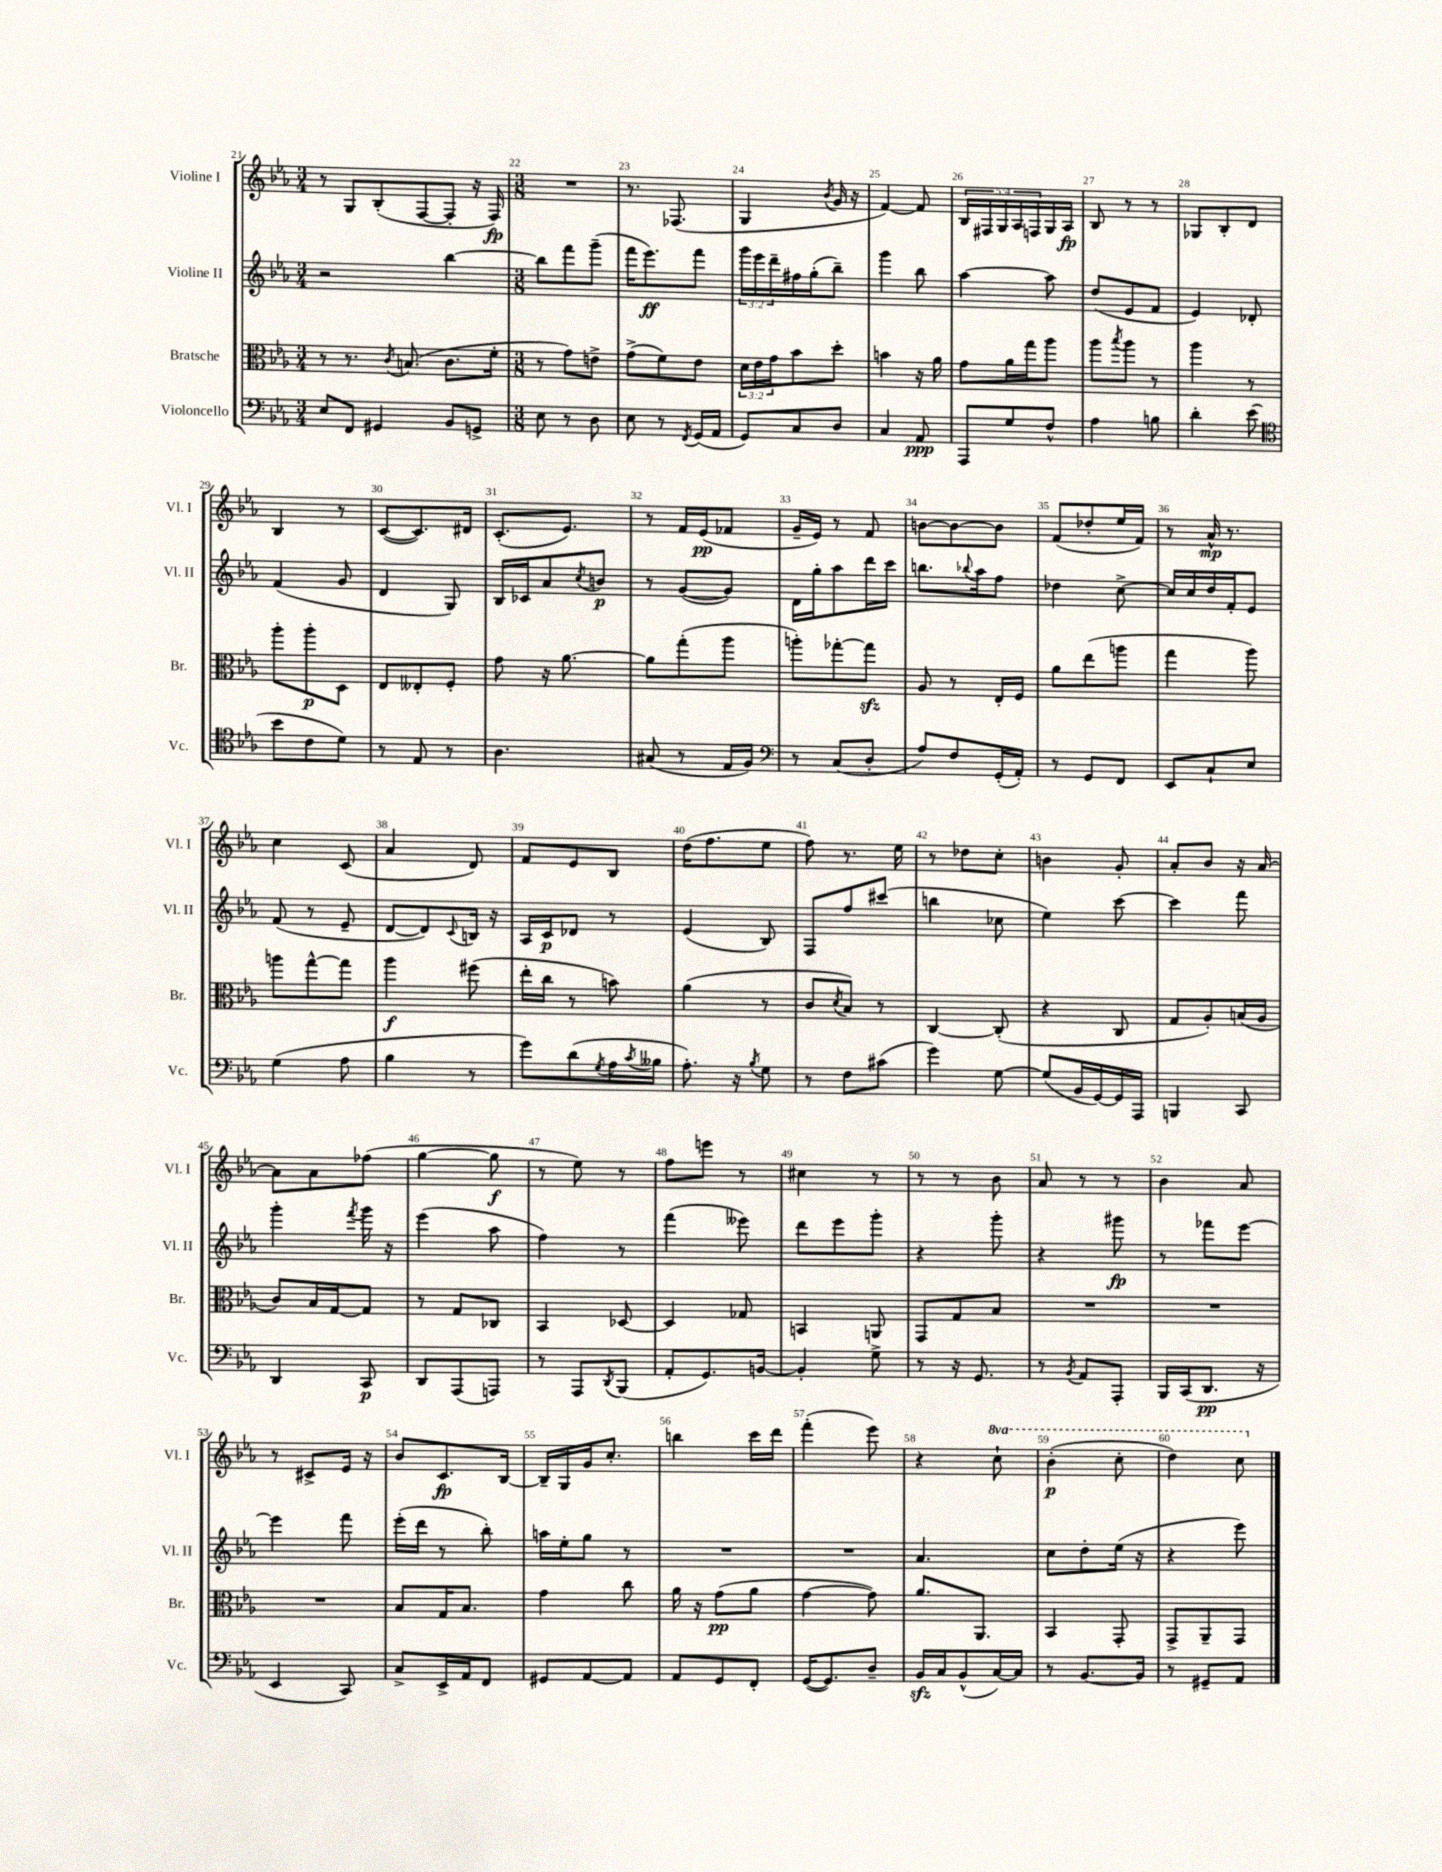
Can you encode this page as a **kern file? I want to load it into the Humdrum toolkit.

**kern	**kern	**kern	**kern
*staff4	*staff3	*staff2	*staff1
*clefF4	*clefC3	*clefG2	*clefG2
*k[b-e-a-]	*k[b-e-a-]	*k[b-e-a-]	*k[b-e-a-]
*M3/4	*M3/4	*M3/4	*M3/4
8E-/L	8r	2r	8r
8FF/J	8.r	.	8G/L
4GG#/	.	.	(8B-'/
.	8qc/	.	.
.	(8.B/	.	.
.	.	.	[8F/
8BB-/L	8.c\L	[4bb-\	8F'/]J
8GG^/J	.	.	16r
.	16f'\Jk	.	16F/)
=	=	=	=
*M3/8	*M3/8	*M3/8	*M3/8
8E-\	8r	8bb-\]L	4.r
8r	8g\L)	8fff\	.
8D\	8e^\J	(8ggg~\J	.
=	=	=	=
8E-\	(8g^\L	16fff\LK	8.r
.	.	8.eee-\)	.
8r	8f\)	.	.
.	.	.	(8.F-/
8qFF/	.	.	.
(16GG/LL	8e-\J	8fff\J	.
16AA-/JJ	.	.	.
=	=	=	=
8GG/L)	24d\LL	24ggg\LL	4G/
.	24e-\	24eee-\	.
.	24g\J	24ddd~\	.
8C/	8b-\	16ff#\	.
.	.	(16gg'\J	.
.	.	.	8qb-/
8D/J	8dd'\J	8bb-~\J)	16g/
.	.	.	16r
=	=	=	=
4C/	4b\	4ggg\	[4f/)
8AA-/	16r	8bb-\	8f/]
.	16a-\	.	.
=	=	=	=
8AAA-/L	8g\L	[4aa-\	20B-/LL
.	.	.	20F#/
.	.	.	20G/
8G/	16a-\L	.	.
.	.	.	20A-/
.	16gg\J	.	.
.	.	.	20F/
8F^^/J	8aa-\J	8aa-\]	16G/
.	.	.	16A-/JJ
=	=	=	=
4A-\	8aa-\L	(8dd/L	8B-/
.	8qbb-/	.	.
.	8aa-\J	8e-/	8r
8B\	8r	8f/J	8r
=	=	=	=
4d'\	4aa-\	4e-/)	8G-/L
.	.	.	8B-'/
(8e-\	8r	8d-'/	8d/J
=	=	=	=
*clefC4	*	*	*
8b-\L	8aa-'\L	(4f/	4B-/
8c\	8aa-'\	.	.
8d\J)	8D\J	8g/	8r
=	=	=	=
8r	8E-/L	4d/	([8c/L
8E-/	8E--'/	.	8.c/])
8r	8F'/J	8G/)	.
.	.	.	16d#/Jk
=	=	=	=
4.A-\	8g\	16B-/LL	(8.c'/L
.	.	16c-/J	.
.	16r	8a-/	.
.	[8.a-\	.	8.e-/J)
.	.	8qcc/	.
.	.	8b/J	.
=	=	=	=
(8G#/	8a-\]L	8r	8r
8r	(8gg'\	([8g/L	16f/LL
.	.	.	(16e-/J
16E-/LL	8aa-\J	8g/]J)	8f-/J
16F/JJ)	.	.	.
=	=	=	=
*clefF4	*	*	*
8r	8aa'\L)	16d\LL	16g~/LL
.	.	16gg'\J	16e-/JJ)
(8C/L	[8gg-'\	8aa-\	8r
8D'/J	8gg-\]J	16ddd\L	8f/
.	.	16ccc\JJ	.
=	=	=	=
8A-/L)	8A-/	8.bb\L	[8b\L
8F/	8r	.	8b\_
.	.	8qqbb-/	.
.	.	16aa-\k	.
(16GG'/L	16E-'/LL	8ff\J	8b\]J
16AA-'/JJ)	16F/JJ	.	.
=	=	=	=
8r	8a-\L	4dd-\	(8f/L
8GG/L	(8ee-\	.	8dd-'/
8FF/J	8aa\J	[8cc^\	16ee-/L
.	.	.	16f/JJ)
=	=	=	=
8EE-/L	4gg\	16cc/]LL	8r
.	.	16cc/	.
8C`/	.	16dd/	16a-^^/
.	.	16f'/J	8.r
8E-/J	8aa-\)	8e-/J	.
=	=	=	=
(4G\	8aa\L	(8f/	4cc\
.	[8gg^^\	8r	.
8A-\	8gg\]J	8e-~/	(8c/
=	=	=	=
4B-\	4aa-\	[8d/L	4a-/
.	.	8d/])	.
.	.	8qqc/	.
8r	(8ff#\	16B/Jk	8d/)
.	.	16r	.
=	=	=	=
8g\L)	16ee-'\LL	16A-/LL	8f/L
.	16cc\JJ	16c/J	.
(8d\	8r	8d-/J	8e-/
8qG/	.	.	.
16A-\L	8b\)	8r	8B-/J
8qc/	.	.	.
16B--\JJ	.	.	.
=	=	=	=
8.A-'\)	(4a-\	(4e-/	(16dd\LK
.	.	.	8.ff\
16r	.	.	.
8qB-/	.	.	.
8G\	8r	8B-/)	8ee-\J
=	=	=	=
8r	8c/L	8F/L	8ff\)
.	8qd/	.	.
8F\L	8B-/J)	8ff/	8.r
(8c#\J	8r	(8ccc#/J	.
.	.	.	16ee-\
=	=	=	=
4g\)	[4C/	4bb\	8r
.	.	.	8dd-\L
[8G\	(8C'/]	8cc-\	8cc'\J
=	=	=	=
(8G/]L	4r	4ee-\)	4b\
16BB-/L	.	.	.
[16GG/)	.	.	.
16GG/]	8C/	[8ccc\	8g'/
16AAA-/JJ	.	.	.
=	=	=	=
4BBB/	8G/L	4ccc\]	8a-'/L
.	8A-'/)	.	8b-/J
8CC/	(16B/L	8fff\	16r
.	16A-/JJ	.	[16a-/
=	=	=	=
4DD/	8c/L)	4ggg'\	8a-\]L
.	16B-/L	.	8a-\
.	[16G/J	.	.
.	.	8qfff/	.
8CC/	8G/]J	16ggg\	(8ff-\J
.	.	16r	.
=	=	=	=
8DD/L	8r	(4eee-\	[4gg\
(8AAA-/	8G/L	.	.
8AAA/J)	8C-/J	8aa-\	8gg\]
=	=	=	=
8r	4BB-/	4ff\)	8r
8AAA-/L	.	.	8ee-\)
8qDD/	.	.	.
(8BBB-/J	[8D-/	8r	8r
=	=	=	=
8AA-'/L	4D-/]	(4fff\	8ff\L
8.GG/)	.	.	8eee\J
.	8G-/	8eee--\)	8r
[16BB/Jk	.	.	.
=	=	=	=
4BB'/]	4BB/	8ddd\L	4cc#\
.	.	8eee-\	.
8G^\	8AA/	8ggg'\J	8r
=	=	=	=
8r	8GG/L	4r	8r
16r	8G/	.	8r
8.GG/	.	.	.
.	8B-/J	8ggg'\	8b-\
=	=	=	=
8r	4.r	4r	8a-/
8qBB-/	.	.	.
8AA-/L	.	.	8r
8AAA-'/J	.	8ggg#\	8r
=	=	=	=
16BBB-/LL	4.r	8r	4b-\
(16CC/J	.	.	.
8.DD/J	.	8fff-\L	.
.	.	[8eee-\J	8a-/
16r	.	.	.
=	=	=	=
4EE-/	4.r	4eee-\]	8r
.	.	.	8c#^/L
8CC/)	.	8fff\	16e-/Jk
.	.	.	16r
=	=	=	=
8C^/L	8B-/L	(16eee-'\LL	8b-/L
.	.	16ddd\JJ	.
16EE-^/L	16G/K	8r	8.c/
16AA-/J	8.B-/J	.	.
8FF/J	.	8bb-'\)	.
.	.	.	[16B-/Jk
=	=	=	=
8GG#/L	4g\	16aa\LL	16B-~/]LL
.	.	16ee-'\J	16G/
[8AA-/	.	8gg\J	16g/J
.	.	.	8.cc'/J
8AA-/]J	8cc\	8r	.
=	=	=	=
8AA-/L	16a-\	4.r	4bb\
.	16r	.	.
8GG/	(8g\L	.	.
8FF'/J	8a-\J	.	16ccc\LL
.	.	.	16ddd\JJ
=	=	=	=
([16GG/LK	[4g\	4.r	(4fff'\
8.GG/])	.	.	.
8D~/J	8g\])	.	8eee-\)
=	=	=	=
16BB-/LL	8.a-/L	4.a-/	4r
16C/J	.	.	.
(8BB-^^/	.	.	.
.	8.AA-/J	.	.
[16C/L)	.	.	8ccc`\
16C/]JJ	.	.	.
=	=	=	=
8r	4BB-/	8cc\L	(4bb-'\
[8.BB-/L	.	8dd'\	.
.	8GG'/	(16ee-\Jk	8ccc'\
16BB-/]Jk	.	16r	.
=	=	=	=
8r	8GG^/L	4r	4ddd\)
8GG#~/L	8AA-~/	.	.
8AA-/J	8GG/J	8eee-\)	8ccc\
==	==	==	==
*-	*-	*-	*-
